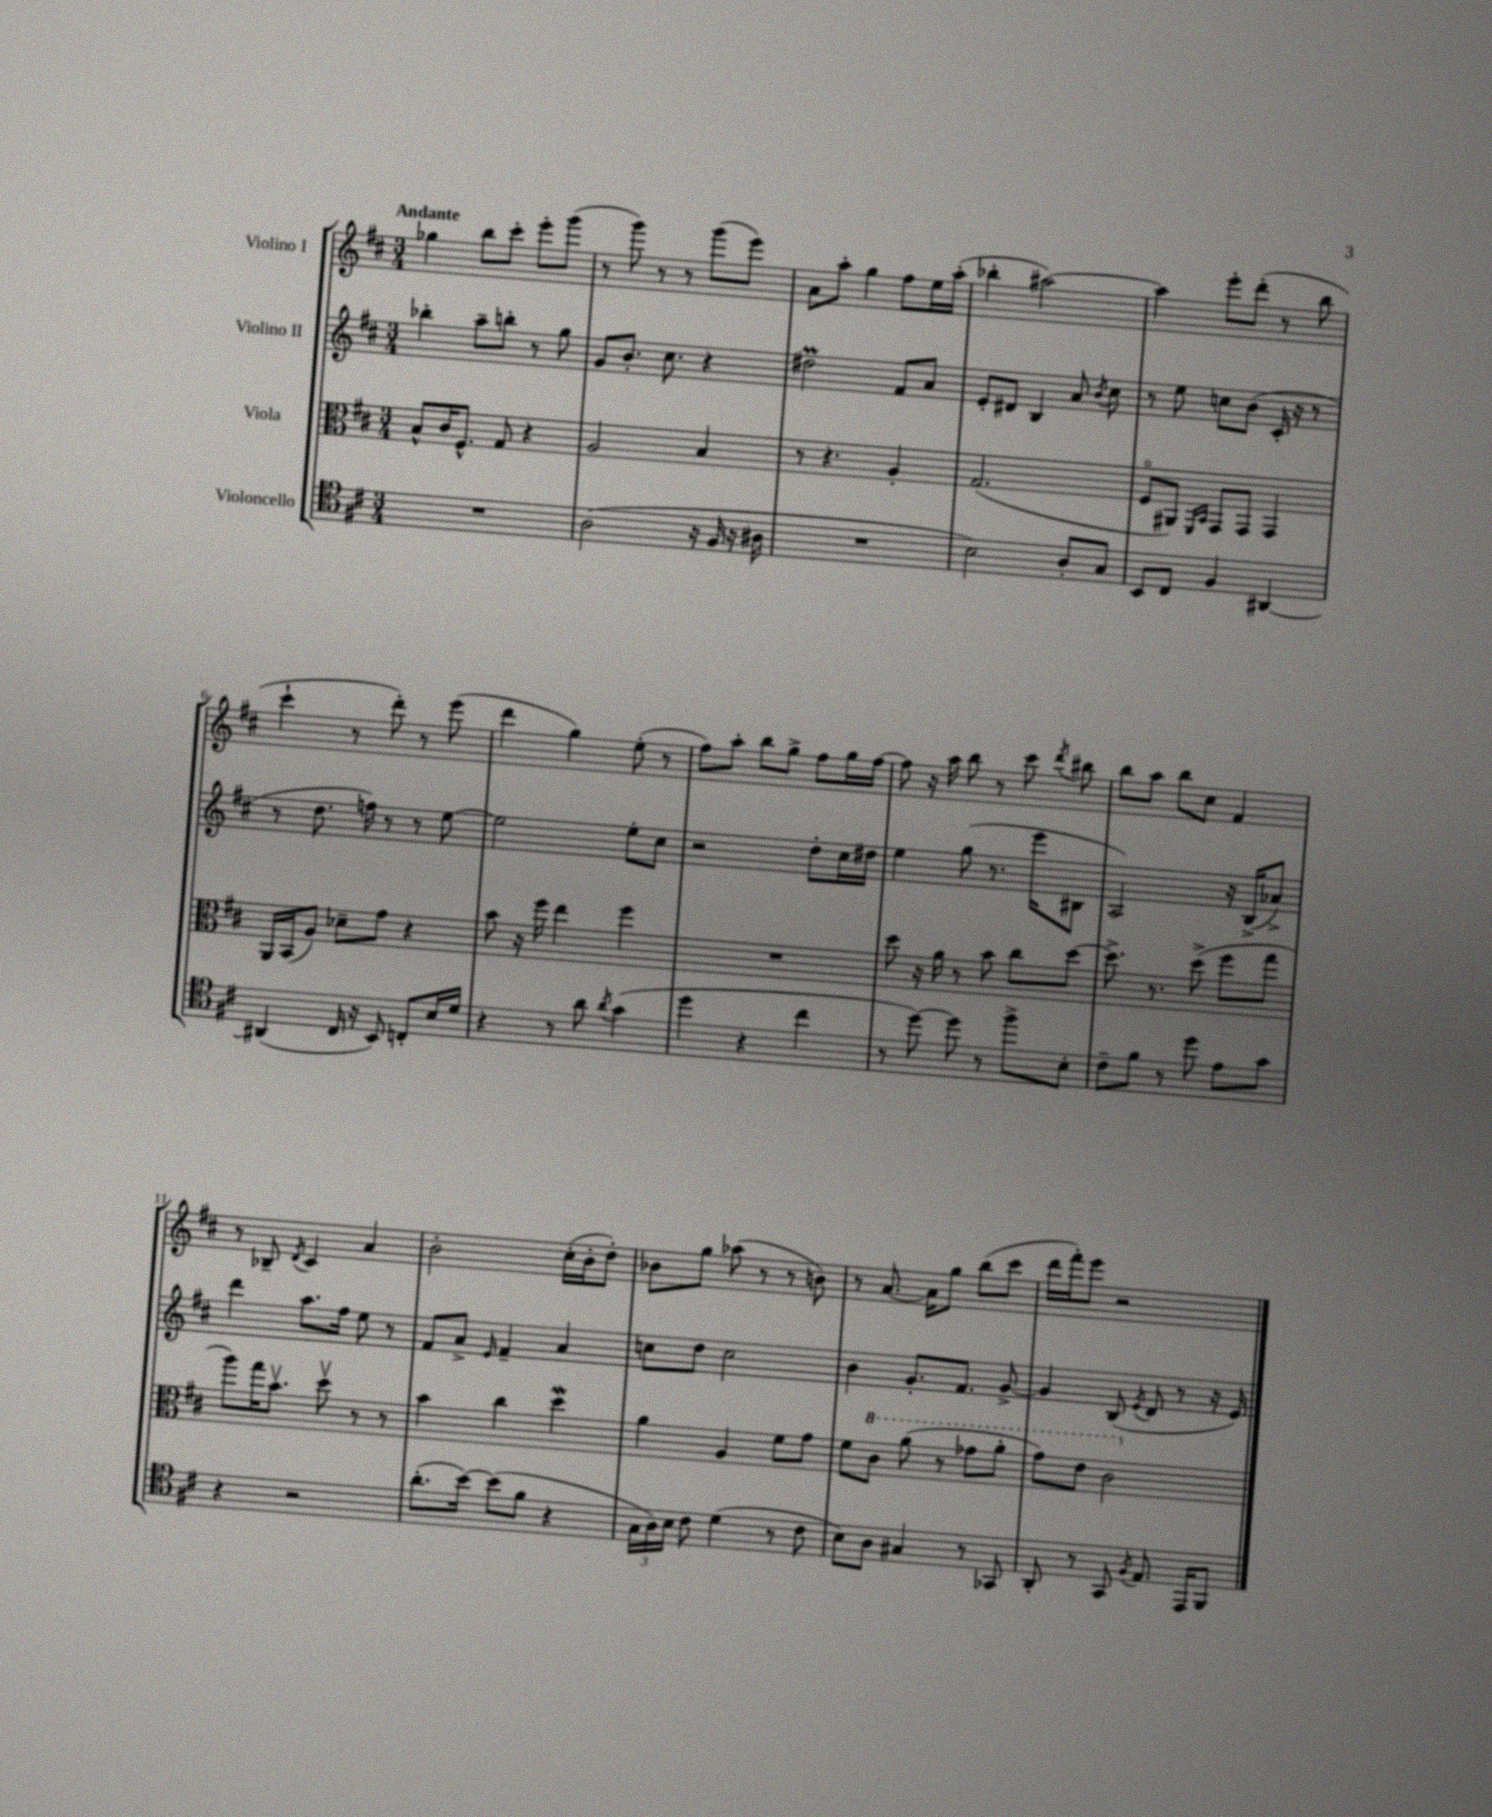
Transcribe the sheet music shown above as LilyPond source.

<<
\new StaffGroup <<
\new Staff = "s0" \with { instrumentName = "Violino I" } {
    \clef treble \key d \major \numericTimeSignature \time 3/4 \tempo "Andante"
    \autoBeamOff ges''4 b''8[ cis'''8]-. e'''8[-. g'''8]( |
    r8 g'''8) r8 r8 g'''8[( e'''8]) |
    a'8[ a''8]-. g''4 fis''8[ e''16 a''16]-.( |
    bes''4-. ais''2~) |
    ais''4 e'''8[-. d'''8]-.( r8 b''8 |
    cis'''4-! r8 d'''8-.) r8 e'''8( |
    d'''4 g''4) e''8-.( r8 |
    fis''8[) a''8]-. b''8[ g''8]-> fis''8[ g''16 fis''16]~ |
    fis''8 r16 a''16 b''8 r8 cis'''8 \acciaccatura { d'''8 } bis''8 |
    b''8[ a''8] b''8[ cis''8] fis'4 |
    r8 bes8-- \acciaccatura { d'8 } cis'4 a'4 |
    b'2-. cis''16[-.( b'16-. d''8]-.) |
    bes'8[ g''8] aes''8( r8 r8 b'8) |
    r8 a'8.~ a'16[ g''8] b''8[( cis'''8] |
    d'''16[ fis'''16-.) e'''8] r2 \bar "|." |
}
\new Staff = "s1" \with { instrumentName = "Violino II" } {
    \clef treble \key d \major \numericTimeSignature \time 3/4
    \autoBeamOff bes''4-. a''8[-- b''8]-. r8 g''8 |
    g'8[ b'8.]-. cis''8. r4 |
    dis''2\prall fis'8[ a'8] |
    e'8[-. dis'8] b4 a'8 \acciaccatura { b'8 } cis''8 |
    r8 e''8 c''8[ b'8]( cis'16-. r16 r8 |
    r8 d''8. f''16) r8 r8 e''8~ |
    e''2 e''8[-. cis''8] |
    r2 d''8[-. cis''16 dis''16] |
    e''4 g''8( r8. e'''16[ bis8] |
    a2) r16 b16[->( aes'8]->) |
    d'''4 a''8.[ fis''16] e''8 r8 |
    fis'8[ a'8]-> \grace { e'16 } fis'4-- a'4 |
    c''8[ d''8] c''2 |
    b'4 g'8.[-. fis'8.] g'8~-> |
    g'4 b8( \acciaccatura { e'8 } d'8 r8 r16 e'16) \bar "|." |
}
\new Staff = "s2" \with { instrumentName = "Viola" } {
    \clef alto \key d \major \numericTimeSignature \time 3/4
    \autoBeamOff b8[-^ cis'16 fis8.]-^ g8 r4 |
    a2 b4 |
    r8 r4. a4-. |
    g2.( |
    fis8[\flageolet ais,8]) \grace { fis,16[ b,16] } g,8[ g,8] g,4 |
    a,16[ b,16( a8]) des'8[-- g'8] r4 |
    b'8 r16 fis''16 e''4 fis''4 |
    R2. |
    d''8 r16 a'16 r8 b'8 cis''8[ d''8]~ |
    d''8.-> r8. d''8->( fis''8[ g''8] |
    a''8[) g''16 b'8.]\upbow d''8\upbow r8 r8 |
    b'4 cis''4 d''4\mordent |
    a'4 a4 fis'8[ g'8] |
    fis'8[ \ottava #1 cis''8] a''8( r8 ges''8[ a''8]-. |
    g''8[) e''8] cis''2 \ottava #0 \bar "|." |
}
\new Staff = "s3" \with { instrumentName = "Violoncello" } {
    \clef tenor \key d \major \numericTimeSignature \time 3/4
    \autoBeamOff R2. |
    a2( r16 fis16 r16 ais16 |
    R2. |
    b2) a8[-. g8] |
    b,8[ cis8] fis4 ais,4~ |
    ais,4( cis16 r16 b,8) c8[-. b16 d'16] |
    r4 r8 a'8 \acciaccatura { a'8 } g'4( |
    d''4 r4 cis''4 |
    r8 d''8~) d''8 r8 fis''8[-> b8]-. |
    cis'8[-- fis'8] r8 d''8 e'8[ g'8] |
    r4 r2 |
    a'8.[-.( b'16]~) b'8[( fis'8] r4 |
    \tuplet 3/2 { g16[ a16) b16] } cis'8 d'4( r8 cis'8 |
    b8[) a8] gis4 r8 ges,8 |
    a,8-. r8 g,8 \acciaccatura { fis8 } e8. e,16[ fis,8] \bar "|." |
}
>>
>>
